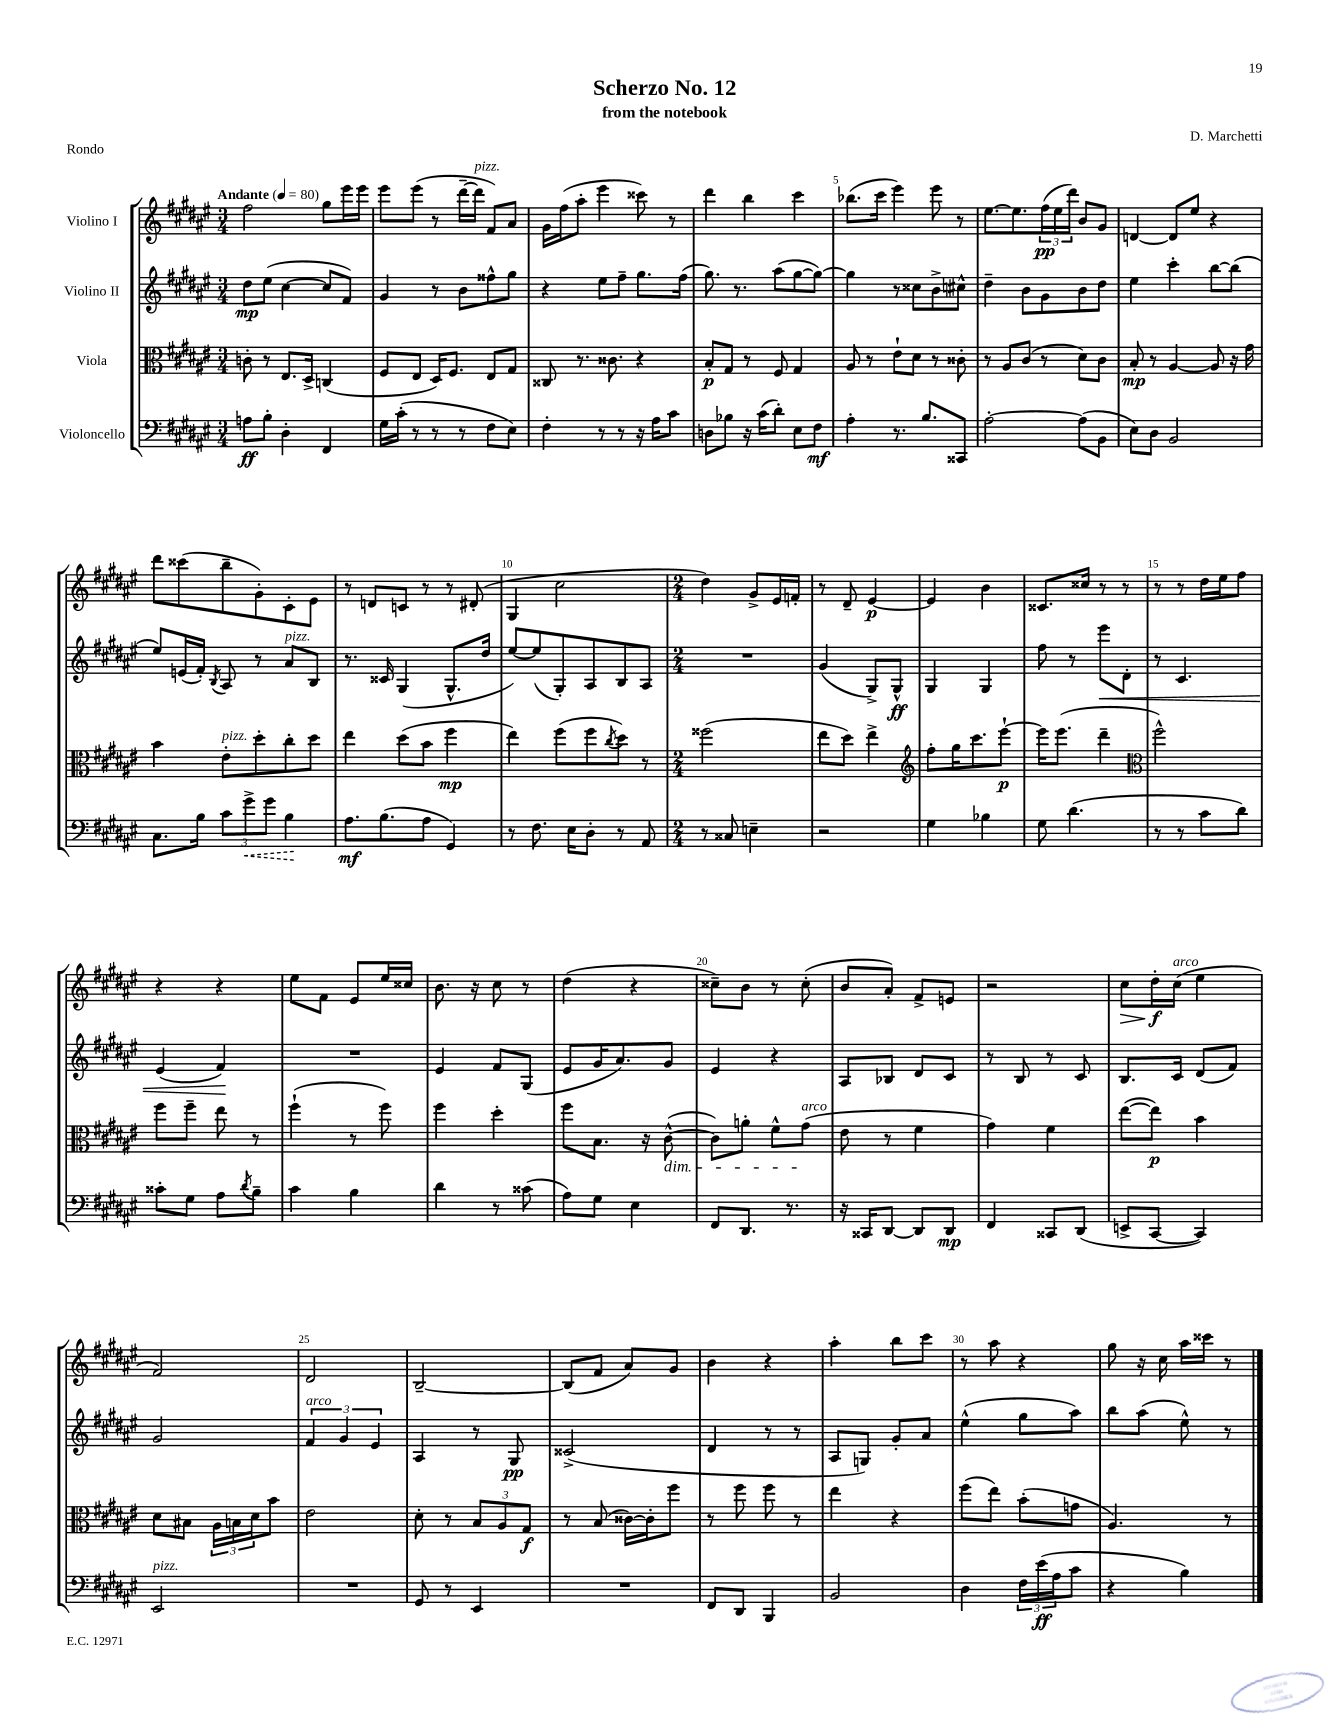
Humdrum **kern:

**kern	**dynam	**kern	**dynam	**kern	**dynam	**kern	**dynam
*part4	*part4	*part3	*part3	*part2	*part2	*part1	*part1
*staff4	*staff4	*staff3	*staff3	*staff2	*staff2	*staff1	*staff1
*I"Violoncello	*	*I"Viola	*	*I"Violino II	*	*I"Violino I	*
*clefF4	*	*clefC3	*	*clefG2	*	*clefG2	*
*k[f#c#g#d#a#e#]	*	*k[f#c#g#d#a#e#]	*	*k[f#c#g#d#a#e#]	*	*k[f#c#g#d#a#e#]	*
*M3/4	*	*M3/4	*	*M3/4	*	*M3/4	*
*MM80	*	*MM80	*	*MM80	*	*MM80	*
=1	=1	=1	=1	=1	=1	=1	=1
!	!	!	!	!	!	!LO:TX:a:B:t=Andante	!
8An\L	ff	8cn'\	.	8dd#\L	mp	2ff#\	.
8B'\J	.	8r	.	(8ee#\J	.	.	.
4D#'\	.	8.E#/L	.	[4cc#\	.	.	.
.	.	16D#^/Jk	.	.	.	.	.
4FF#/	.	(4Cn/	.	8cc#/L]	.	8gg#\L	.
.	.	.	.	8f#/J)	.	16eee#\L	.
.	.	.	.	.	.	16eee#\JJ	.
=2	=2	=2	=2	=2	=2	=2	=2
16G#\LL	.	8F#/L	.	4g#/	.	8eee#\L	.
(16c#'\JJ	.	.	.	.	.	.	.
8r	.	8E#/J	.	.	.	(8eee#\J	.
8r	.	16D#/KL)	.	8r	.	8r	.
.	.	8.F#/J	.	.	.	.	.
8r	.	.	.	8b\L	.	[16ddd#~\LL	.
!	!	!	!	!	!	!LO:TX:a:i:t=pizz.	!
.	.	.	.	.	.	16ddd#\JJ]	.
8F#\L	.	8E#/L	.	8ff##X^^\	.	8f#/L)	.
8E#\J)	.	8G#/J	.	8gg#\J	.	8a#/J	.
=3	=3	=3	=3	=3	=3	=3	=3
4F#'\	.	8C##X/	.	4r	.	16g#\LL	.
.	.	.	.	.	.	(16ff#\J	.
.	.	8.r	.	.	.	8aa#'\J	.
8r	.	.	.	8ee#\L	.	4eee#\	.
.	.	8.c##X\	.	.	.	.	.
8r	.	.	.	8ff#~\J	.	.	.
16r	.	4r	.	8.gg#\L	.	8ccc##X\)	.
16A#\KL	.	.	.	.	.	.	.
8c#\J	.	.	.	.	.	8r	.
.	.	.	.	(16ff#\Jk	.	.	.
=4	=4	=4	=4	=4	=4	=4	=4
8Dn\L	.	8B'/L	p	8.gg#\)	.	4ddd#\	.
8B-X\J	.	8G#/J	.	.	.	.	.
.	.	.	.	8.r	.	.	.
16r	.	8r	.	.	.	4bb\	.
(16c#\KL	.	.	.	.	.	.	.
8d#'\J)	.	8F#/	.	(8aa#\L	.	.	.
8E#\L	.	4G#/	.	[8gg#\	.	4ccc#\	.
8F#\J	mf	.	.	8gg#\J_)	.	.	.
=5	=5	=5	=5	=5	=5	=5	=5
4A#'\	.	8A#/	.	4gg#\]	.	(8.bb-X\L	.
.	.	8r	.	.	.	.	.
.	.	.	.	.	.	16ccc#\Jk	.
8.r	.	8e#`\L	.	8r	.	4eee#\)	.
.	.	8d#\J	.	8cc##X\L	.	.	.
8.B/L	.	.	.	.	.	.	.
.	.	8r	.	8b^\	.	8eee#\	.
8CC##X/J	.	8c##X'\	.	8cc#X^^\J	.	8r	.
=6	=6	=6	=6	=6	=6	=6	=6
[2A#'\	.	8r	.	4dd#~\	.	[8.ee#\L	.
.	.	8A#/L	.	.	.	.	.
.	.	.	.	.	.	8.ee#\]	.
.	.	(8c#/J	.	8b\L	.	.	.
.	.	8r	.	8g#\	.	(24ff#\L	pp
.	.	.	.	.	.	24ee#\	.
.	.	.	.	.	.	24ddd#\JJ)	.
(8A#\L]	.	8d#\L)	.	8b\	.	8b/L	.
8BB\J	.	8c#\J	.	8dd#\J	.	8g#/J	.
=7	=7	=7	=7	=7	=7	=7	=7
8E#\L)	.	8B'/	mp	4ee#\	.	[4dn/	.
8D#\J	.	8r	.	.	.	.	.
2BB/	.	[4A#/	.	4ccc#'\	.	8d/L]	.
.	.	.	.	.	.	8ee#/J	.
.	.	8A#/]	.	[8bb\L	.	4r	.
.	.	16r	.	(8bb\J]	.	.	.
.	.	16g#\	.	.	.	.	.
!!LO:LB:g=z
=8	=8	=8	=8	=8	=8	=8	=8
8.C#\L	.	4b\	.	8ee#/L)	.	8ddd#\L	.
.	.	.	.	(16en/L	.	(8ccc##X\	.
16B\Jk	.	.	.	16f#'/JJ)	.	.	.
.	.	.	.	8qB/	.	.	.
!	!	!LO:TX:a:i:t=pizz.	!	!	!	!	!
12c#\L	.	8e#'\L	.	8A#/	.	8bb~\	.
!	!LO:HP:b	!	!	!	!	!	!
12g#^\	<	.	.	.	.	.	.
.	.	8dd#'\	.	8r	.	8g#'\)	.
12g#\J	.	.	.	.	.	.	.
!	!	!	!	!LO:TX:a:i:t=pizz.	!	!	!
4B\	.	8cc#'\	.	8a#/L	.	8c#'\	.
.	.	8dd#\J	.	8B/J	.	8e#\J	.
.	[	.	.	.	.	.	.
=9	=9	=9	=9	=9	=9	=9	=9
8.A#\L	mf	4ee#\	.	8.r	.	8r	.
.	.	.	.	.	.	8dn/L	.
(8.B\	.	.	.	16c##X/	.	.	.
.	.	(8dd#\L	.	(4G#/	.	8cn/J	.
8A#\J	.	8b\J	.	.	.	8r	.
4GG#/)	.	4ff#\	mp	8.G#^^/L	.	8r	.
.	.	.	.	.	.	(8d#X'/	.
.	.	.	.	16dd#/Jk	.	.	.
=10	=10	=10	=10	=10	=10	=10	=10
8r	.	4ee#\)	.	[8ee#/L)	.	4G#/	.
8.F#\	.	.	.	(8ee#/]	.	.	.
.	.	(8ff#\L	.	8G#'/)	.	2cc#\	.
16E#\KL	.	.	.	.	.	.	.
8D#'\J	.	8ff#\	.	8A#/	.	.	.
.	.	8qcc#/	.	.	.	.	.
8r	.	8dd#\J)	.	8B/	.	.	.
8AA#/	.	8r	.	8A#/J	.	.	.
=11	=11	=11	=11	=11	=11	=11	=11
*M2/4	*	*M2/4	*	*M2/4	*	*M2/4	*
8r	.	(2ff##X\	.	2r	.	4dd#\)	.
8C##X/	.	.	.	.	.	.	.
4En~\	.	.	.	.	.	8g#^/L	.
.	.	.	.	.	.	16e#/L	.
.	.	.	.	.	.	16fn'/JJ	.
=12	=12	=12	=12	=12	=12	=12	=12
2r	.	8ee#\L	.	(4g#/	.	8r	.
.	.	8dd#\J)	.	.	.	8d#~/	.
.	.	4ee#^\	.	8G#^/L)	.	[4e#/	p
.	.	.	.	8G#^^/J	ff	.	.
=13	=13	=13	=13	=13	=13	=13	=13
*	*	*clefG2	*	*	*	*	*
4G#\	.	8ff#'\L	.	4G#/	.	4e#/]	.
.	.	16gg#\K	.	.	.	.	.
.	.	8.ccc#\	.	.	.	.	.
4B-X\	.	.	.	4G#/	.	4b\	.
.	.	[8eee#`\J	p	.	.	.	.
=14	=14	=14	=14	=14	=14	=14	=14
8G#\	.	16eee#\KL]	.	8ff#\	.	8.c##X/L	.
.	.	(8.eee#\J	.	.	.	.	.
(4.d#\	.	.	.	8r	.	.	.
.	.	.	.	.	.	16cc##X/Jk	.
!	!	!	!	!	!LO:HP:b	!	!
.	.	4ddd#~\	.	8eee#\L	<	8r	.
.	.	.	.	8d#'\J	.	8r	.
=15	=15	=15	=15	=15	=15	=15	=15
*	*	*clefC3	*	*	*	*	*
8r	.	2ff#^^\)	.	8r	.	8r	.
8r	.	.	.	4.c#/	.	8r	.
8c#\L	.	.	.	.	.	16dd#\LL	.
.	.	.	.	.	.	16ee#\J	.
8d#\J)	.	.	.	.	.	8ff#\J	.
!!LO:LB:g=z
=16	=16	=16	=16	=16	=16	=16	=16
8c##X'\L	.	8ff#\L	.	(4e#/	.	4r	.
8G#\J	.	8ff#~\J	.	.	.	.	.
8A#\L	.	8ee#\	.	4f#/)	.	4r	.
8qd#/	.	.	.	.	.	.	.
8B~\J	.	8r	.	.	.	.	.
.	.	.	.	.	[	.	.
=17	=17	=17	=17	=17	=17	=17	=17
4c#\	.	(4ff#`\	.	2r	.	8ee#\L	.
.	.	.	.	.	.	8f#\J	.
4B\	.	8r	.	.	.	8e#/L	.
.	.	8ff#\)	.	.	.	16ee#/L	.
.	.	.	.	.	.	16cc##X/JJ	.
=18	=18	=18	=18	=18	=18	=18	=18
4d#\	.	4ff#\	.	4e#/	.	8.b\	.
.	.	.	.	.	.	16r	.
8r	.	4dd#'\	.	8f#/L	.	8cc#\	.
(8c##X\	.	.	.	(8G#/J	.	8r	.
=19	=19	=19	=19	=19	=19	=19	=19
8A#\L)	.	8ff#\L	.	8e#/L	.	(4dd#\	.
8G#\J	.	8.B\J	.	16g#/K	.	.	.
.	.	.	.	8.a#/)	.	.	.
4E#\	.	.	.	.	.	4r	.
.	.	16r	.	.	.	.	.
!	!	!LO:TX:b:i:t=dim.	!	!	!	!	!
.	.	([8c#^^\	.	8g#/J	.	.	.
=20	=20	=20	=20	=20	=20	=20	=20
8FF#/L	.	8c#\L])	.	4e#/	.	8cc##X~\L)	.
8.DD#/J	.	8an'\J	.	.	.	8b\J	.
.	.	8f#^^\L	.	4r	.	8r	.
8.r	.	.	.	.	.	.	.
!	!	!LO:TX:a:i:t=arco	!	!	!	!	!
.	.	(8g#\J	.	.	.	(8cc##'\	.
=21	=21	=21	=21	=21	=21	=21	=21
16r	.	8e#\	.	8A#/L	.	8b/L	.
16CC##X/KL	.	.	.	.	.	.	.
[8DD#/J	.	8r	.	8B-X/J	.	8a#'/J)	.
8DD#/L]	.	4f#\	.	8d#/L	.	8f#^/L	.
8DD#/J	mp	.	.	8c#/J	.	8en/J	.
=22	=22	=22	=22	=22	=22	=22	=22
4FF#/	.	4g#\)	.	8r	.	2r	.
.	.	.	.	8B/	.	.	.
8CC##X/L	.	4f#\	.	8r	.	.	.
(8DD#/J	.	.	.	8c#/	.	.	.
=23	=23	=23	=23	=23	=23	=23	=23
!	!	!	!	!	!	!	!LO:HP:b
8EEn^/L	.	([8ee#\L	.	8.B/L	.	8cc#\L	>
[8CC#/J	.	8ee#\J])	p	.	.	16dd#'\L	f
!	!	!	!	!	!	!LO:TX:a:i:t=arco	!
.	.	.	.	16c#/Jk	.	(16cc#\JJ	]
4CC#/])	.	4b\	.	(8d#/L	.	4ee#\	.
.	.	.	.	8f#/J)	.	.	.
!!LO:LB:g=z
=24	=24	=24	=24	=24	=24	=24	=24
!LO:TX:a:i:t=pizz.	!	!	!	!	!	!	!
2EE#/	.	8d#\L	.	2g#/	.	2f#/)	.
.	.	8B#X\J	.	.	.	.	.
.	.	24A#\LL	.	.	.	.	.
.	.	24Bn\	.	.	.	.	.
.	.	24d#\J	.	.	.	.	.
.	.	8b\J	.	.	.	.	.
=25	=25	=25	=25	=25	=25	=25	=25
!	!	!	!	!LO:TX:a:i:t=arco	!	!	!
2r	.	2e#\	.	6f#/	.	2d#/	.
.	.	.	.	6g#/	.	.	.
.	.	.	.	6e#/	.	.	.
=26	=26	=26	=26	=26	=26	=26	=26
8GG#/	.	8d#'\	.	4A#/	.	[2B~/	.
8r	.	8r	.	.	.	.	.
4EE#/	.	12B/L	.	8r	.	.	.
.	.	12A#/	.	.	.	.	.
.	.	.	.	8G#/	pp	.	.
.	.	12G#/J	f	.	.	.	.
=27	=27	=27	=27	=27	=27	=27	=27
2r	.	8r	.	(2c##X^/	.	(8B/L]	.
.	.	(8B/	.	.	.	8f#/J	.
.	.	[16c##X\LL)	.	.	.	8a#/L)	.
.	.	16c##'\J]	.	.	.	.	.
.	.	8ff#\J	.	.	.	8g#/J	.
=28	=28	=28	=28	=28	=28	=28	=28
8FF#/L	.	8r	.	4d#/	.	4b\	.
8DD#/J	.	8ff#\	.	.	.	.	.
4BBB/	.	8ff#\	.	8r	.	4r	.
.	.	8r	.	8r	.	.	.
=29	=29	=29	=29	=29	=29	=29	=29
2BB/	.	4ee#\	.	8A#/L	.	4aa#'\	.
.	.	.	.	8Gn/J)	.	.	.
.	.	4r	.	8g#'/L	.	8bb\L	.
.	.	.	.	8a#/J	.	8ccc#\J	.
=30	=30	=30	=30	=30	=30	=30	=30
4D#\	.	(8ff#\L	.	(4ee#^^\	.	8r	.
.	.	8ee#\J)	.	.	.	8aa#\	.
24F#\LL	.	(8b'\L	.	8gg#\L	.	4r	.
(24e#\	ff	.	.	.	.	.	.
24A#\J	.	.	.	.	.	.	.
8c#\J	.	8gn\J	.	8aa#\J)	.	.	.
=31	=31	=31	=31	=31	=31	=31	=31
4r	.	4.A#/)	.	8bb\L	.	8gg#\	.
.	.	.	.	(8aa#\J	.	16r	.
.	.	.	.	.	.	16cc#\	.
4B\)	.	.	.	8ee#^^\)	.	16aa#\LL	.
.	.	.	.	.	.	16ccc##X\JJ	.
.	.	8r	.	8r	.	8r	.
==	==	==	==	==	==	==	==
*-	*-	*-	*-	*-	*-	*-	*-
